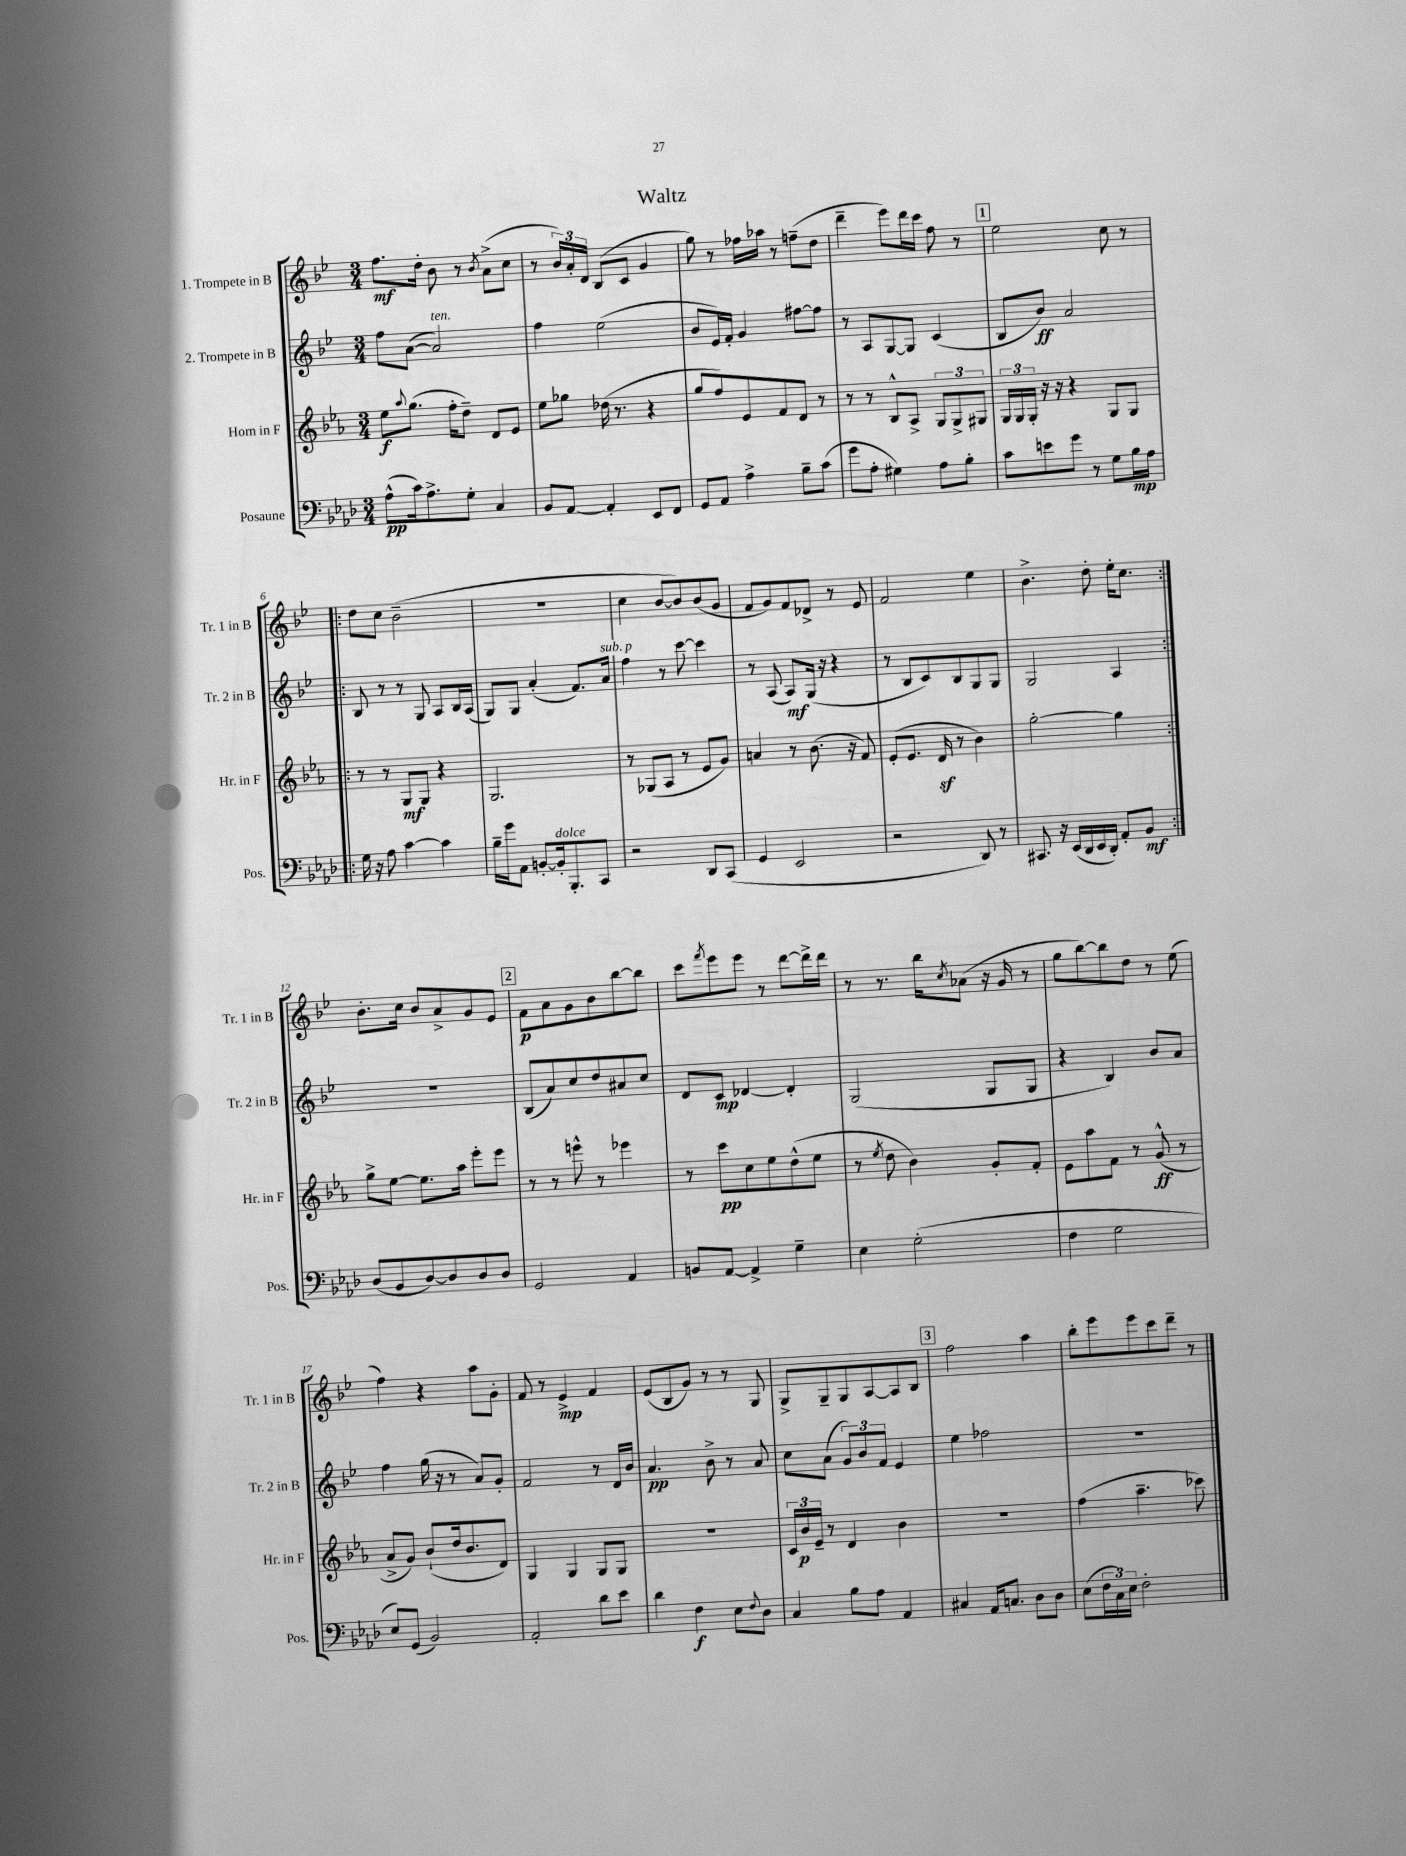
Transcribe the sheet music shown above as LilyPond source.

\header { title = "Waltz" }
<<
\new StaffGroup <<
\new Staff = "s0" \with { instrumentName = "1. Trompete in B" shortInstrumentName = "Tr. 1 in B" } {
    \clef treble \key bes \major \numericTimeSignature \time 3/4
    f''8.\mf d''16-. bes'8 r8 \acciaccatura { bes'8 } a'8->( c''8 |
    r8 \tuplet 3/2 { bes'16) a'16-. d'16 } bes8( c'8 g'4 |
    g''8) r8 fes''16 aes''16 r8 f''8--( d''8 |
    d'''4-- ees'''8) d'''16 c'''16 f''8 r8 |
    \mark \markup { \box "1" } ees''2 c''8 r8 |
    \repeat volta 2 { d''8 c''8 bes'2--( |
    R2. |
    c''4 bes'8~ bes'8) bes'8( g'8 |
    f'8 g'8) f'8 des'8-> r8 ees'8 |
    f'2 ees''4 |
    bes'4.-> d''8-. ees''16-. c''8. | }
    bes'8.-. c''16 bes'8 a'8-> g'8 ees'8 |
    \mark \markup { \box "2" } f'8\p a'8 g'8 bes'8 bes''8~ bes''8 |
    c'''8 \acciaccatura { f'''8 } ees'''8 ees'''8 r8 d'''8~ d'''16-> d'''16 |
    r8 r8. bes''16 \acciaccatura { c''8 } aes'8( r16 g'16 r8 |
    g''8 bes''8~) bes''8 d''8 r8 ees''8( |
    f''4) r4 a''8 g'8-. |
    f'8 r8 ees'4->\mp f'4 |
    ees'8( bes8 g'8) r8 r8 g8 |
    g8-> g8-- g8 a8~ a8 bes8 |
    \mark \markup { \box "3" } f''2 a''4 |
    bes''8-. ees'''8 ees'''8 c'''8 d'''8-- r8 \bar "|." |
}
\new Staff = "s1" \with { instrumentName = "2. Trompete in B" shortInstrumentName = "Tr. 2 in B" } {
    \clef treble \key bes \major \numericTimeSignature \time 3/4
    f''8 a'8~( a'2^\markup { \italic "ten." }) |
    f''4 ees''2( |
    bes'8 ees'16) f'16-. g'4 fis''8~ fis''8 |
    r8 a8 g8~ g8 c'4( |
    \mark \markup { \box "1" } bes8 bes'8\ff) a'2 |
    \repeat volta 2 { bes8 r8 r8 g8 a8 bes16 a16( |
    g8) g8 a'4-.( f'8.) a'16^\markup { \italic "sub. p" } |
    f''4 r8 c'''8~ c'''4 |
    r8 a8( a8\mf) g16( r16 r4 |
    r8 bes8 c'8) bes8 g8 g8 |
    g2 a4 | }
    R2. |
    \mark \markup { \box "2" } bes8( a'8) c''8 d''8 ais'8 c''8 |
    d'8 c'8\mp des'4~ des'4-. |
    g2( g8 g8 |
    r4 bes4) bes'8 a'8 |
    f''4 g''16( r16 r8 a'8) g'8-. |
    f'2 r8 d'16 bes'16 |
    a'4.\pp bes'8-> r8 a'8 |
    c''8 a'8( \tuplet 3/2 { g'8) bes'8 f'8 } ees'4 |
    \mark \markup { \box "3" } ees''4 fes''2 |
    R2. \bar "|." |
}
\new Staff = "s2" \with { instrumentName = "Horn in F" shortInstrumentName = "Hr. in F" } {
    \clef treble \key ees \major \numericTimeSignature \time 3/4
    ees''8\f \appoggiatura { aes''8 } g''8.( f''16-. d''8--) d'8 ees'8 |
    ees''8 ges''8 des''16( r8. r4 |
    g''8 f''8) ees'8 f'8 d'8 r8 |
    r8 r8 bes8-^ aes8-> \tuplet 3/2 { g8 g8-> gis8 } |
    \mark \markup { \box "1" } \tuplet 3/2 { g16 g16 g16-. } r16 r16 r4 g8 g8 |
    \repeat volta 2 { r8 r8 g8\mf g8 r4 |
    g2. |
    r8 ges8( aes8 r8 ees'8 g'8) |
    a'4 r8 bes'8.( r16 f'8) |
    ees'8-.( ees'8. d'16\sf r8 bes'4) |
    g''2~-. g''4 | }
    g''8-> ees''8~ ees''8. aes''16 ees'''8-. ees'''8 |
    \mark \markup { \box "2" } r8 r8 e'''8-^ r8 ees'''4 |
    r8 c'''8\pp c''8 ees''8 d''8-^( ees''8 |
    r8 \acciaccatura { ees''8 } d''8 bes'4) g'8-. f'8-. |
    ees'8 aes''8 f'8 r8 g'8-^\ff( r8 |
    aes'8-> g'8) bes'8-!( d''16 bes'8. d'8) |
    g4 g4 g8 g8 |
    R2. |
    \tuplet 3/2 { c'16 bes'16\p ees'16-- } r8 d'4 bes'4 |
    \mark \markup { \box "3" } R2. |
    f''4( aes''4.-- ces'''8) \bar "|." |
}
\new Staff = "s3" \with { instrumentName = "Posaune" shortInstrumentName = "Pos." } {
    \clef bass \key aes \major \numericTimeSignature \time 3/4
    aes8-^\pp( c'16) aes8.-> g8-. c4 |
    bes,8 aes,8~ aes,4-. ees,8 f,8 |
    g,8 aes,8 aes4-> bes8-- c'8( |
    g'8 aes8-. gis4) aes8 bes8-. |
    \mark \markup { \box "1" } c'8 e'8 g'8 r8 g8 bes16\mp aes16 |
    \repeat volta 2 { g16 r16 aes8 c'4~ c'4 |
    bes16-- g'16 aes,8 b,8~-. b,16-.^\markup { \italic "dolce" } bes,,8.-. c,8 |
    r2 des,8 c,8( |
    g,4 ees,2 |
    r2 des,8) r8 |
    cis,8. r16 ees,16( des,16 ees,16 des,16-.) aes,8-. bes,8\mf | }
    des8( bes,8 des8~) des8 des8 des8 |
    \mark \markup { \box "2" } g,2 aes,4 |
    b,8 aes,8~ aes,4-> g4-- |
    ees4 g2-.( |
    f4 g2 |
    ees8) g,8( bes,2) |
    aes,2-. des'8 ees'8 |
    des'4 f4\f ees8 \appoggiatura { f8 } des8 |
    c4 bes8 aes8 aes,4 |
    \mark \markup { \box "3" } cis4 aes,16 c8. des8 des8 |
    ees8( \tuplet 3/2 { f16 c16) ees16 } f2-. \bar "|." |
}
>>
>>
